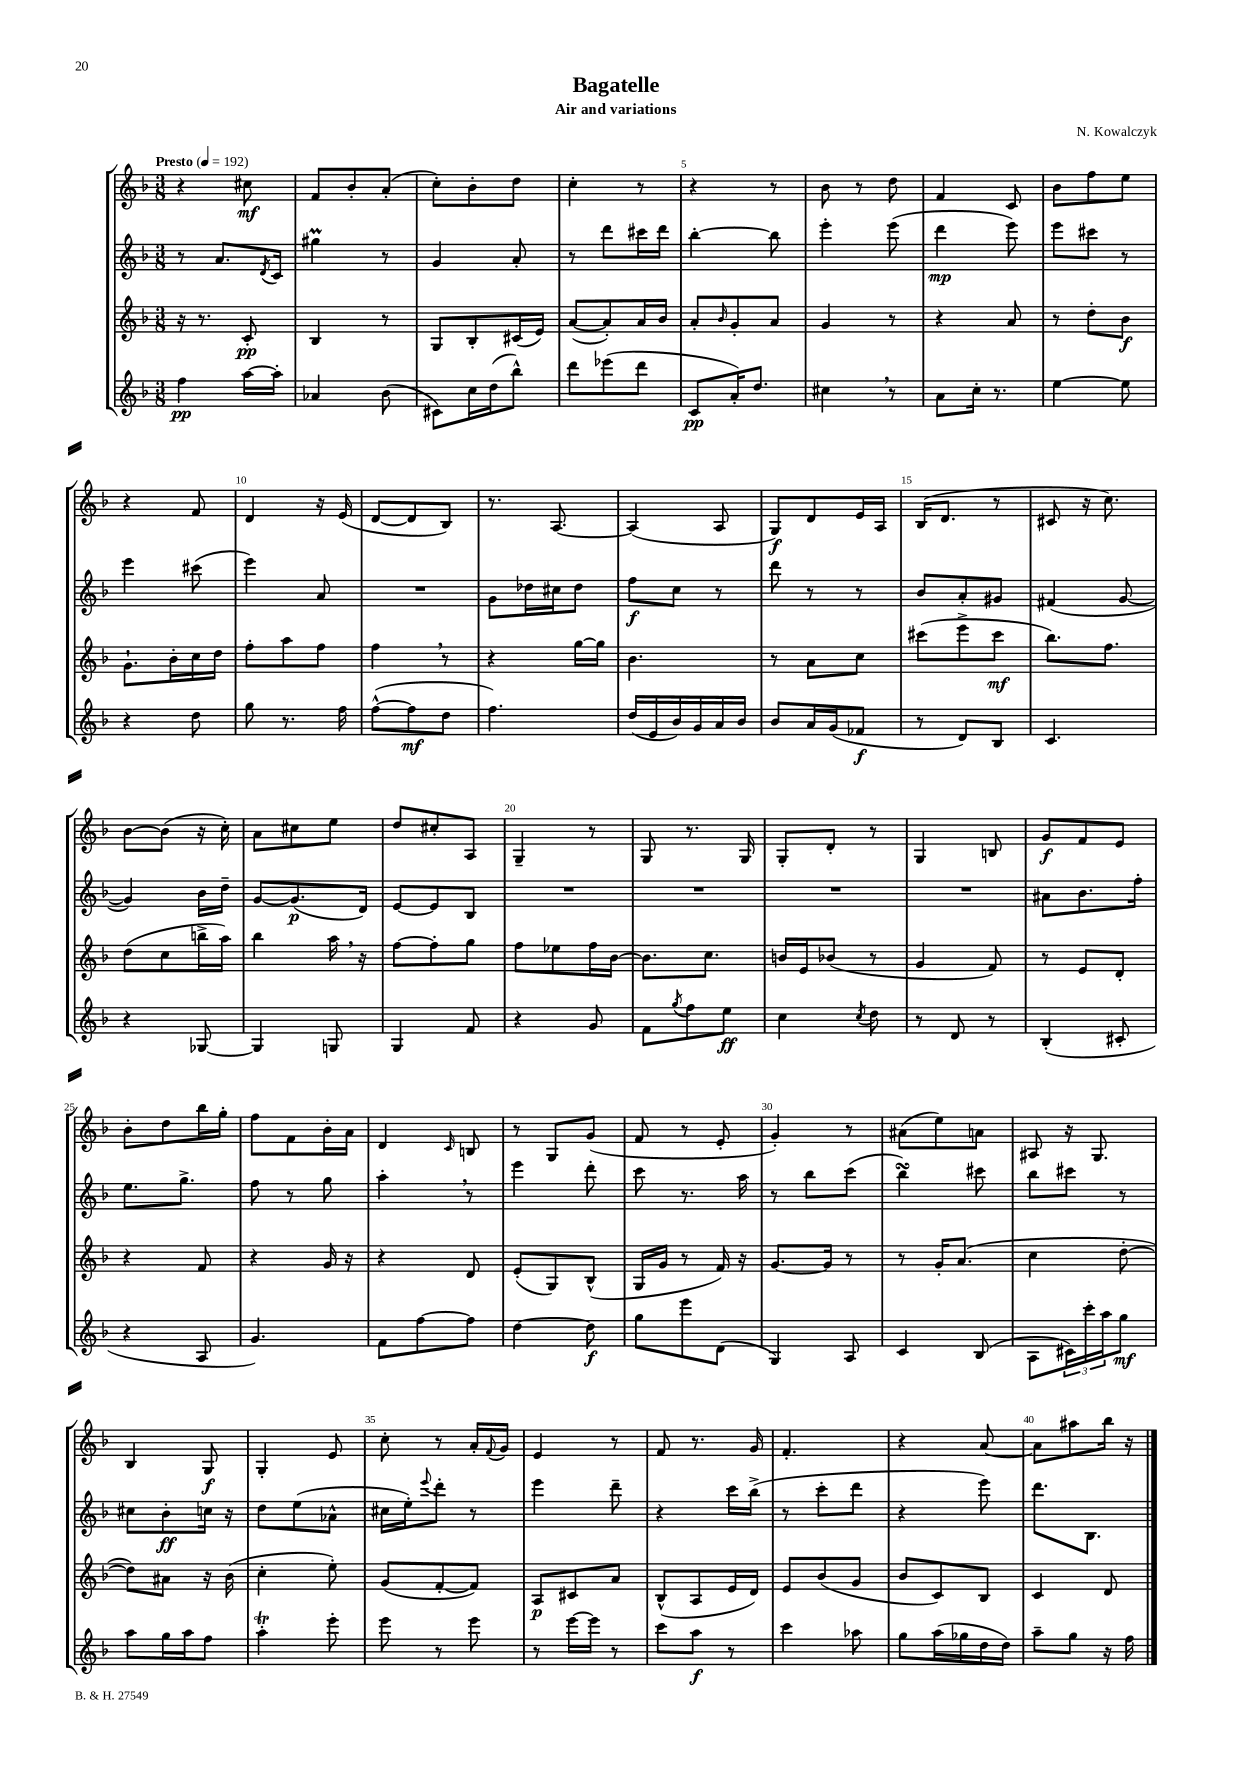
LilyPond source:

\header { title = "Bagatelle" composer = "N. Kowalczyk" subtitle = "Air and variations" }
<<
\new StaffGroup <<
\new Staff = "s0" {
    \clef treble \key f \major \numericTimeSignature \time 3/8 \tempo "Presto" 4 = 192
    r4 cis''8\mf |
    f'8 bes'8-. a'8-.( |
    c''8-.) bes'8-. d''8 |
    c''4-. r8 |
    r4 r8 |
    bes'8 r8 d''8 |
    f'4 c'8 |
    bes'8 f''8 e''8 |
    r4 f'8 |
    d'4 r16 e'16( |
    d'8~ d'8 bes8) |
    r8. a8.~ |
    a4( a8 |
    g8\f) d'8 e'16 a16 |
    bes16( d'8. r8 |
    cis'8 r16 c''8.) |
    bes'8~ bes'8( r16 c''16-.) |
    a'8 cis''8 e''8 |
    d''8 cis''8-. a8 |
    g4-- r8 |
    g8 r8. g16 |
    g8-. d'8-. r8 |
    g4 b8 |
    g'8\f f'8 e'8 |
    bes'8-. d''8 bes''16 g''16-. |
    f''8 f'8 bes'16-. a'16 |
    d'4 \grace { c'16 } b8 |
    r8 g8 g'8( |
    f'8 r8 e'8-. |
    g'4-.) r8 |
    ais'8( e''8) a'8 |
    ais8 r16 g8. |
    bes4 g8\f |
    g4-. e'8 |
    c''8-. r8 a'16-. \appoggiatura { f'8 } g'16 |
    e'4 r8 |
    f'8 r8. g'16 |
    f'4.-. |
    r4 a'8~ |
    a'8 ais''8 bes''16 r16 \bar "|." |
}
\new Staff = "s1" {
    \clef treble \key f \major \numericTimeSignature \time 3/8
    r8 a'8. \acciaccatura { d'8 } c'16 |
    gis''4\prall r8 |
    g'4 a'8-. |
    r8 d'''8 cis'''16 d'''16 |
    bes''4~-. bes''8 |
    e'''4-. e'''8( |
    d'''4\mp e'''8) |
    e'''8 cis'''8 r8 |
    e'''4 cis'''8( |
    e'''4) a'8 |
    R4. |
    g'8 des''16 cis''16 des''8 |
    f''8\f c''8 r8 |
    d'''8 r8 r8 |
    bes'8 a'8-. gis'8 |
    fis'4( g'8~ |
    g'4) bes'16 d''16-- |
    g'8~ g'8.\p( d'16) |
    e'8~ e'8 bes8 |
    R4. |
    R4. |
    R4. |
    R4. |
    ais'8 bes'8. f''16-. |
    e''8. g''8.-> |
    f''8 r8 g''8 |
    a''4-. \breathe r8 |
    e'''4 d'''8-. |
    c'''8 r8. a''16 |
    r8 bes''8 c'''8( |
    bes''4\turn) cis'''8 |
    bes''8 cis'''8 r8 |
    cis''8 bes'8-.\ff c''16 r16 |
    d''8 e''8( aes'8-^ |
    cis''16 e''16-.) \appoggiatura { e'''8 } d'''8-. r8 |
    e'''4 d'''8-- |
    r4 c'''16 bes''16->( |
    r8 c'''8-. d'''8 |
    r4 e'''8) |
    d'''8. bes8. \bar "|." |
}
\new Staff = "s2" {
    \clef treble \key f \major \numericTimeSignature \time 3/8
    r16 r8. c'8-.\pp |
    bes4 r8 |
    g8 bes8-. cis'16( e'16) |
    a'8~( a'8-.) a'16 bes'16 |
    a'8-. \grace { bes'16 } g'8-. a'8 |
    g'4 r8 |
    r4 a'8 |
    r8 d''8-. bes'8\f |
    g'8.-! bes'16-. c''16 d''16 |
    f''8-. a''8 f''8 |
    f''4 \breathe r8 |
    r4 g''16~ g''16 |
    bes'4. |
    r8 a'8 c''8 |
    cis'''8( e'''8-> cis'''8\mf |
    bes''8.) f''8. |
    d''8( c''8 b''16-> a''16) |
    bes''4 a''16 \breathe r16 |
    f''8~ f''8-. g''8 |
    f''8 ees''8 f''16 bes'16~ |
    bes'8. c''8. |
    b'16 e'16 bes'8( r8 |
    g'4 f'8) |
    r8 e'8 d'8-. |
    r4 f'8 |
    r4 g'16 r16 |
    r4 d'8 |
    e'8-.( g8) bes8-^( |
    g16 g'16 r8 f'16) r16 |
    g'8.~ g'16 r8 |
    r8 g'16-. a'8.( |
    c''4 d''8~-. |
    d''8) ais'8 r16 bes'16( |
    c''4-. e''8-.) |
    g'8( f'8~-. f'8) |
    a8\p cis'8 a'8 |
    bes8-^( a8 e'16 d'16) |
    e'8 bes'8( g'8 |
    bes'8 c'8) bes8 |
    c'4 d'8 \bar "|." |
}
\new Staff = "s3" {
    \clef treble \key f \major \numericTimeSignature \time 3/8
    f''4\pp a''16~ a''16-. |
    aes'4 bes'8( |
    cis'8) c''16 d''16( bes''8-^) |
    d'''8 ees'''8( d'''8 |
    c'8\pp a'16-.) d''8. |
    cis''4 \breathe r8 |
    a'8 c''16-. r8. |
    e''4~ e''8 |
    r4 d''8 |
    g''8 r8. f''16 |
    f''8~-^( f''8\mf d''8 |
    f''4.) |
    d''16( e'16 bes'16) g'16 a'16 bes'16 |
    bes'8 a'16 g'16( fes'8\f |
    r8 d'8) bes8 |
    c'4. |
    r4 ges8~ |
    ges4 g8 |
    g4 f'8 |
    r4 g'8 |
    f'8 \acciaccatura { g''8 } f''8 e''8\ff |
    c''4 \acciaccatura { c''8 } d''8 |
    r8 d'8 r8 |
    bes4-.( cis'8-. |
    r4 a8 |
    g'4.) |
    f'8 f''8~ f''8 |
    d''4~ d''8\f |
    g''8 e'''8 d'8( |
    g4) a8 |
    c'4 bes8( |
    a8 \tuplet 3/2 { cis'16) c'''16-. a''16 } g''8\mf |
    a''8 g''16 a''16 f''8 |
    a''4-.\trill e'''8-. |
    e'''8 r8 e'''8 |
    r8 e'''16~ e'''16 r8 |
    c'''8 a''8\f r8 |
    c'''4 aes''8 |
    g''8 a''16( ges''16 d''16 d''16) |
    a''8-- g''8 r16 f''16 \bar "|." |
}
>>
>>
\layout { \context { \Score \override BarNumber.break-visibility = ##(#f #t #t) barNumberVisibility = #(every-nth-bar-number-visible 5) } }
